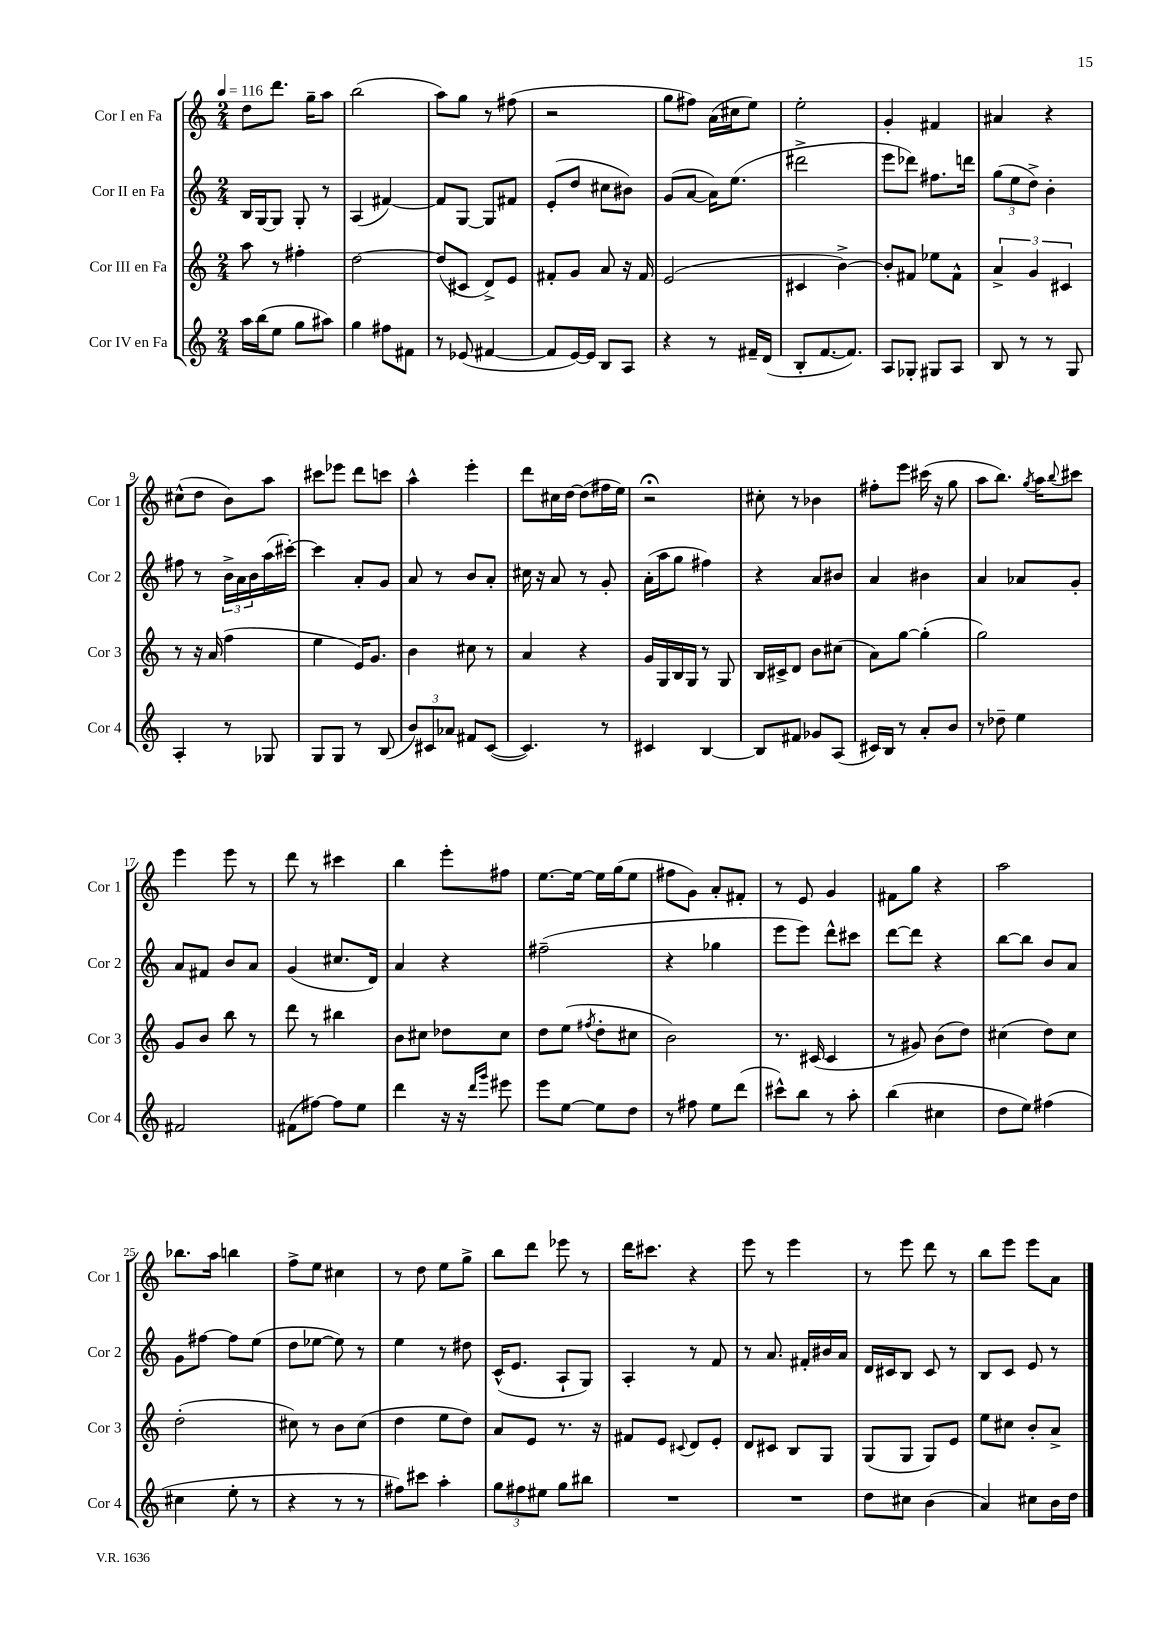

**kern	**kern	**kern	**kern
*part4	*part3	*part2	*part1
*staff4	*staff3	*staff2	*staff1
*I"Cor IV en Fa	*I"Cor III en Fa	*I"Cor II en Fa	*I"Cor I en Fa
*I'Cor 4	*I'Cor 3	*I'Cor 2	*I'Cor 1
*clefG2	*clefG2	*clefG2	*clefG2
*k[]	*k[]	*k[]	*k[]
*M2/4	*M2/4	*M2/4	*M2/4
*MM116	*MM116	*MM116	*MM116
=1	=1	=1	=1
16aa\LL	8aa\	16B/LL	8dd\L
(16bb\J	.	[16G/J	.
8ee\J	8r	8G/J]	8.ddd\J
8gg\L	4ff#X'\	8G'/	.
.	.	.	16gg~\KL
8aa#X\J)	.	8r	8aa\J
=2	=2	=2	=2
4gg\	[2dd\	(4A/	(2bb\
8ff#X\L	.	[4f#X/)	.
8f#X\J	.	.	.
=3	=3	=3	=3
8r	(8dd/L]	8f#/L]	8aa\L)
(8e-X/	8c#X/J	[8G/J	8gg\J
[4f#X/	8d^/L)	8G/L]	8r
.	8e/J	8f#X/J	(8ff#X\
=4	=4	=4	=4
8f#/L]	8f#X'/L	(8e'/L	2r
[16e/L)	8g/J	8dd/J	.
16e/JJ]	.	.	.
8B/L	8a/	8cc#X\L	.
8A/J	16r	8b#X\J)	.
.	16f#/	.	.
=5	=5	=5	=5
4r	(2e/	(8g/L	8gg\L
.	.	[8a/J	8ff#X\J)
8r	.	16a\KL])	(16a\LL
.	.	(8.ee\J	16cc#X\J
16f#X~/LL	.	.	8ee\J)
(16d/JJ	.	.	.
=6	=6	=6	=6
8B'/L	4c#X/	2ddd#X^\	2ee'\
[8.f/	.	.	.
.	[4b^\)	.	.
8.f/J])	.	.	.
=7	=7	=7	=7
8A/L	8b'/L]	8eee\L	4g'/
8G-X'/J	8f#X/J	8ddd-X\J)	.
8G#X/L	8ee-X\L	8.ff#X\L	4f#X/
8A/J	8f#^^\J	.	.
.	.	16dddn\Jk	.
=8	=8	=8	=8
8B/	6a^/	(12gg\L	4a#X/
.	.	12ee\	.
8r	.	.	.
.	6g/	12dd^\J)	.
8r	.	4b'\	4r
.	6c#X/	.	.
8G/	.	.	.
!!LO:LB:g=z
=9	=9	=9	=9
4A'/	8r	8ff#X\	(8cc#X^^\L
.	16r	8r	8dd\J
.	(16a/	.	.
8r	4ff\	24b^\LL	8b\L)
.	.	24a\	.
.	.	24b\	.
8G-X/	.	(16aa\	8aa\J
.	.	[16ccc#X'\JJ)	.
=10	=10	=10	=10
8G/L	4ee\	4ccc#\]	8ccc#X\L
8G/J	.	.	8eee-X\J
8r	16e/KL)	8a'/L	8ddd\L
.	8.g/J	.	.
(8B/	.	8g/J	8cccn\J
=11	=11	=11	=11
12b/L)	4b\	8a/	4aa^^\
12c#X/	.	.	.
.	.	8r	.
12a-X/J	.	.	.
8f#X/L	8cc#X\	8b/L	4eee'\
([8c#/J	8r	8a'/J	.
=12	=12	=12	=12
4.c#/])	4a/	16cc#X\	8ddd\L
.	.	16r	.
.	.	8a/	16cc#X\L
.	.	.	[16dd\JJ
.	4r	8r	(8dd\L]
8r	.	8g'/	16ff#X\L
.	.	.	16ee\JJ)
=13	=13	=13	=13
4c#X/	16g/LL	(16a'\LL	2r;<
.	16G/	16aa\J	.
.	16B/	8gg\J	.
.	16G/JJ	.	.
[4B/	8r	4ff#X\)	.
.	8G/	.	.
=14	=14	=14	=14
8B/L]	16B/LL	4r	8cc#X'\
.	16c#X^/J	.	.
8f#X/J	8d/J	.	8r
8g-X/L	8b\L	8a/L	4b-X\
(8A/J	(8cc#X\J	8b#X/J	.
=15	=15	=15	=15
16c#X/LL)	8a\L)	4a/	8ff#X'\L
16B/JJ	.	.	.
8r	[8gg\J	.	8eee\J
8a'/L	(4gg'\]	4b#X\	(16ccc#X\
.	.	.	16r
8b/J	.	.	8gg\
=16	=16	=16	=16
8r	2gg\)	4a/	8aa\L
8dd-X~\	.	.	8.bb\J)
4ee\	.	8a-X/L	.
.	.	.	8qgg/
.	.	.	16aa\KL
.	.	.	8qqbb/
.	.	8g'/J	8ccc#X\J
!!LO:LB:g=z
=17	=17	=17	=17
2f#X/	8g/L	8a/L	4eee\
.	8b/J	8f#X/J	.
.	8bb\	8b/L	8eee\
.	8r	8a/J	8r
=18	=18	=18	=18
(8f#X\L	8ddd\	(4g/	8ddd\
[8ff#X\J)	8r	.	8r
8ff#\L]	4bb#X\	8.cc#X/L	4ccc#X\
8ee\J	.	.	.
.	.	16d/Jk)	.
=19	=19	=19	=19
4ddd\	8b\L	4a/	4bb\
.	8cc#X\J	.	.
16r	8dd-X\L	4r	8eee'\L
16r	.	.	.
16qqddd/LL	.	.	.
16qqggg/JJ	.	.	.
8eee#X\	8cc#\J	.	8ff#X\J
=20	=20	=20	=20
8eee\L	8dd\L	(2ff#X~\	[8.ee\L
[8ee\J	(8ee\J	.	.
.	.	.	16ee\Jk_
.	8qff#X/	.	.
8ee\L]	8dd'\L	.	16ee\LL]
.	.	.	(16gg\J
8dd\J	8cc#X\J	.	8ee\J
=21	=21	=21	=21
8r	2b\)	4r	8ff#X\L
8ff#X\	.	.	8g\J)
8ee\L	.	4gg-X\	8a'/L
(8ddd\J	.	.	8f#X'/J
=22	=22	=22	=22
8ccc#X^^\L)	8.r	8eee\L	8r
8bb\J	.	8eee\J)	8e/
.	(16c#X/	.	.
8r	4c#/	8ddd^^\L	4g/
8aa'\	.	8ccc#X\J	.
=23	=23	=23	=23
(4bb\	8r	[8ddd\L	8f#X\L
.	8g#X/)	8ddd\J]	8gg\J
4cc#X\	(8b\L	4r	4r
.	8dd\J)	.	.
=24	=24	=24	=24
8dd\L	(4cc#X\	[8bb\L	2aa\
8ee\J)	.	8bb\J]	.
(4ff#X\	8dd\L)	8b/L	.
.	8cc#\J	8a/J	.
!!LO:LB:g=z
=25	=25	=25	=25
4cc#X\	(2dd'\	8g\L	8.bb-X\L
.	.	[8ff#X\J	.
.	.	.	16aa\Jk
8ee'\	.	8ff#\L]	4bbn\
8r	.	(8ee\J	.
=26	=26	=26	=26
4r	8cc#X\)	8dd\L	8ff^\L
.	8r	[8ee-X\J	8ee\J
8r	8b\L	8ee-\])	4cc#X\
8r	(8cc#\J	8r	.
=27	=27	=27	=27
8ff#X\L)	4dd\	4ee\	8r
8ccc#X\J	.	.	8dd\
4aa'\	8ee\L	8r	8ee\L
.	8dd\J)	8dd#X\	8gg^\J
=28	=28	=28	=28
12gg\L	8a/L	(16c^^/KL	8bb\L
.	.	8.e/J	.
12ff#X\	.	.	.
.	8e/J	.	8ddd\J
12ee#X\J	.	.	.
8gg\L	8.r	8A`/L	8eee-X\
8bb#X\J	.	8G/J)	8r
.	16r	.	.
=29	=29	=29	=29
2r	8f#X/L	4A'/	16ddd\KL
.	.	.	8.ccc#X\J
.	8e/J	.	.
.	8qqc#X/	.	.
.	8d/L	8r	4r
.	8e'/J	8f/	.
=30	=30	=30	=30
2r	8d/L	8r	8eee\
.	8c#X/J	8.a/	8r
.	8B/L	.	4eee\
.	.	16f#X'/LL	.
.	8G/J	16b#X/	.
.	.	16a/JJ	.
=31	=31	=31	=31
8dd\L	(8G/L	16d/LL	8r
.	.	16c#X/J	.
8cc#X\J	8G/J	8B/J	8eee\
(4b\	8G/L)	8c#/	8ddd\
.	8e/J	8r	8r
=32	=32	=32	=32
4a/)	8ee\L	8B/L	8bb\L
.	8cc#X\J	8c/J	8eee\J
8cc#X\L	8b'/L	8e/	8eee\L
16b\L	8a^/J	8r	8a\J
16dd\JJ	.	.	.
==	==	==	==
*-	*-	*-	*-
